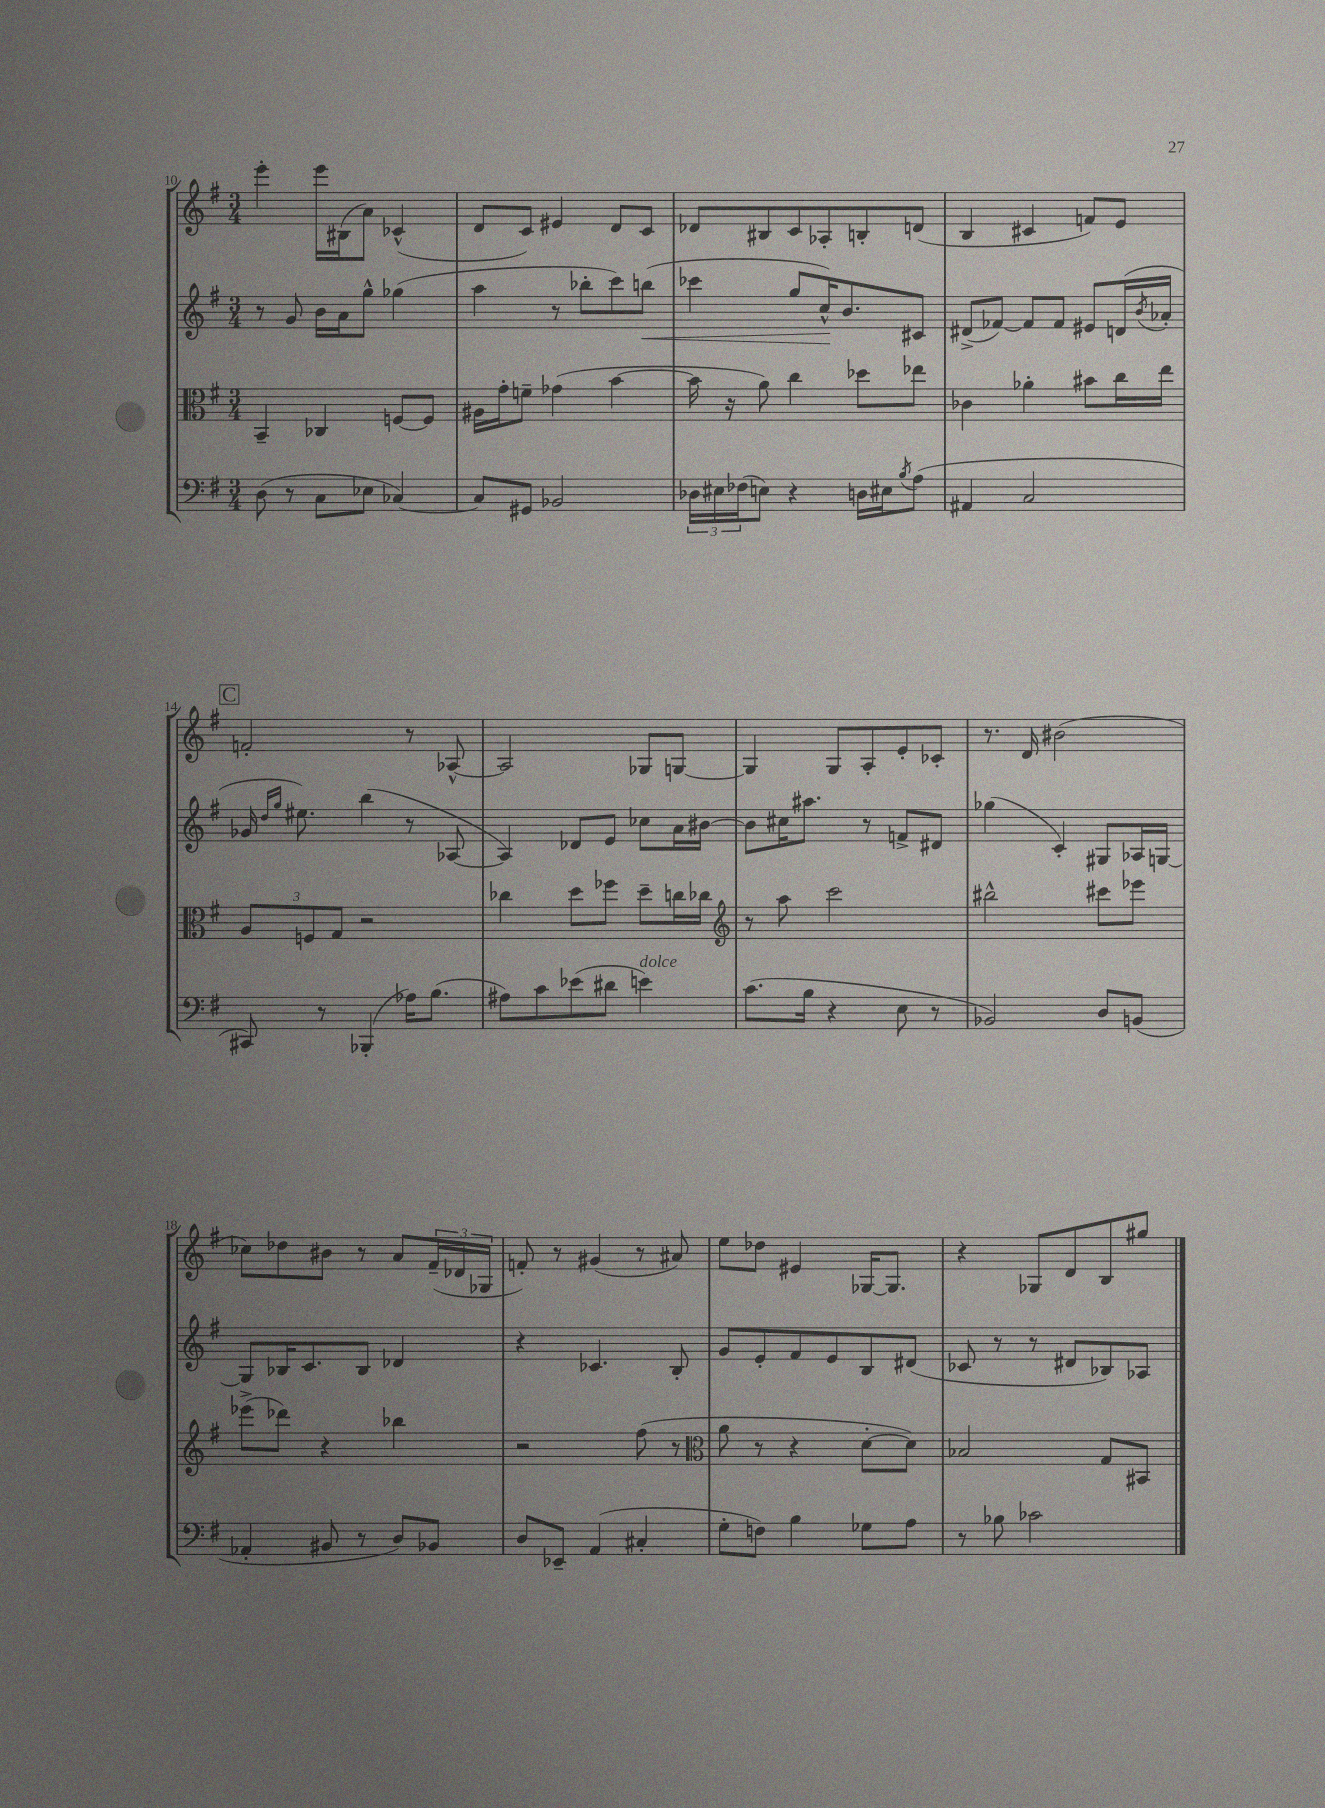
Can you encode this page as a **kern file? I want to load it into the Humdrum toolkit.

**kern	**kern	**kern	**dynam	**kern
*part4	*part3	*part2	*part2	*part1
*staff4	*staff3	*staff2	*staff2	*staff1
*clefF4	*clefC3	*clefG2	*	*clefG2
*k[f#]	*k[f#]	*k[f#]	*	*k[f#]
*M3/4	*M3/4	*M3/4	*	*M3/4
=10	=10	=10	=10	=10
(8D\	4BB~/	8r	.	4eee'\
8r	.	8g/	.	.
8C\L	4C-X/	16b\LL	.	16eee\LL
.	.	16a\J	.	(16B#X\J
8E-X\J	.	8gg^^\J	.	8a\J)
[4C-X/)	[8Fn/L	(4gg-X\	.	(4c-X^^/
.	8F/J]	.	.	.
=11	=11	=11	=11	=11
8C-/L]	16A#X\LL	4aa\	.	8d/L
.	16g'\J	.	.	.
8GG#X/J	8fn~\J	.	.	8c/J)
2BB-X/	(4g-X\	8r	.	4e#X/
.	.	8bb-X'\L	.	.
.	[4b\	8ccc\)	.	8d/L
!	!	!	!LO:HP:b	!
.	.	(8bbn\J	<	8c/J
=12	=12	=12	=12	=12
24D-X\LL	16b\]	4ccc-X\	.	8d-X/L
24E#X\	.	.	.	.
.	16r	.	.	.
(24F-X\J	.	.	.	.
8En\J)	8a\)	.	.	8B#X/
4r	4cc\	8gg/L	.	8c/
.	.	16cc^^/K)	.	8A-X'/
.	.	8.b/	[	.
16Dn\LL	8dd-X\L	.	.	8Bn'/
16E#X\J	.	.	.	.
8qB/	.	.	.	.
(8A\J	8ee-X\J	8c#X/J	.	(8dn/J
=13	=13	=13	=13	=13
4AA#X/	4c-X\	(8d#X^/L	.	4B/
.	.	[8f-X/J)	.	.
2C/	4a-X'\	8f-/L]	.	4c#X/
.	.	8f-/J	.	.
.	8b#X\L	8e#X/L	.	8fn/L)
.	16cc\L	(16dn/L	.	8e/J
.	.	8qb/	.	.
.	16ee\JJ	16a-X'/JJ	.	.
!!LO:LB:g=z
!!LO:REH:place=s1:t=C
=14	=14	=14	=14	=14
8CC#X/)	12A/L	16g-X/	.	2fn'/
.	.	16qqdd/LL	.	.
.	.	16qqgg/JJ	.	.
.	.	8.ee#X\)	.	.
.	12Fn/	.	.	.
8r	.	.	.	.
.	12G/J	.	.	.
(4BBB-X'/	2r	(4bb\	.	.
16A-X\KL)	.	8r	.	8r
(8.B\J	.	.	.	.
.	.	[8A-X/	.	[8A-X^^/
=15	=15	=15	=15	=15
8A#X\L)	4cc-X\	4A-/])	.	2A-/]
8c\	.	.	.	.
(8e-X\	8dd\L	8d-X/L	.	.
8d#X\J	8ff-X\J	8e/J	.	.
!LO:TX:a:i:t=dolce	!	!	!	!
4en\)	8dd~\L	8cc-X\L	.	8G-X/L
.	16ccn\L	16a\L	.	[8Gn/J
.	16cc-X\JJ	[16b#X\JJ	.	.
=16	=16	=16	=16	=16
*	*clefG2	*	*	*
(8.c\L	8r	8b#\L]	.	4G/]
.	8aa\	16cc#X\K	.	.
16B\Jk	.	8.aa#X\J	.	.
4r	2ccc\	.	.	8G/L
.	.	8r	.	8A'/
8E\	.	8fn^/L	.	8e'/
8r	.	8d#X/J	.	8c-X'/J
=17	=17	=17	=17	=17
2BB-X/)	2bb#X^^\	(4gg-X\	.	8.r
.	.	.	.	16d/
.	.	4c'/)	.	(2b#X\
8D/L	8ccc#X\L	8G#X/L	.	.
(8BBn/J	8eee-X\J	16A-X/L	.	.
.	.	[16Gn/JJ	.	.
!!LO:LB:g=z
=18	=18	=18	=18	=18
4AA-X'/	(8eee-X^\L	8G/L]	.	8cc-X\L)
.	8ddd-X\J)	16B-X/K	.	8dd-X\
.	.	8.c/	.	.
8BB#X/	4r	.	.	8b#X\J
8r	.	8B-/J	.	8r
8D/L)	4bb-X\	4d-X/	.	8a/L
8BB-X/J	.	.	.	(24f#~/L
.	.	.	.	24d-X/
.	.	.	.	24G-X/JJ
=19	=19	=19	=19	=19
8D/L	2r	4r	.	8fn'/)
8EE-X~/J	.	.	.	8r
(4AA/	.	4.c-X/	.	(4g#X/
4C#X'/	(8ff#\	.	.	8r
.	8r	8B'/	.	8a#X/)
=20	=20	=20	=20	=20
*	*clefC3	*	*	*
8G'\L	8a\	8g/L	.	8ee\L
8Fn\J)	8r	8e'/	.	8dd-X\J
4B\	4r	8f#/	.	4e#X/
.	.	8e/	.	.
8G-X\L	[8d'\L	8B/	.	[16G-X/KL
.	.	.	.	8.G-/J]
8A\J	8d\J])	(8d#X/J	.	.
=21	=21	=21	=21	=21
8r	2B-X/	8c-X/	.	4r
8B-X\	.	8r	.	.
2c-X\	.	8r	.	8G-X/L
.	.	8d#X/L	.	8d/
.	8G/L	8B-X/)	.	8B/
.	8BB#X/J	8A-X/J	.	8gg#X/J
==	==	==	==	==
*-	*-	*-	*-	*-
